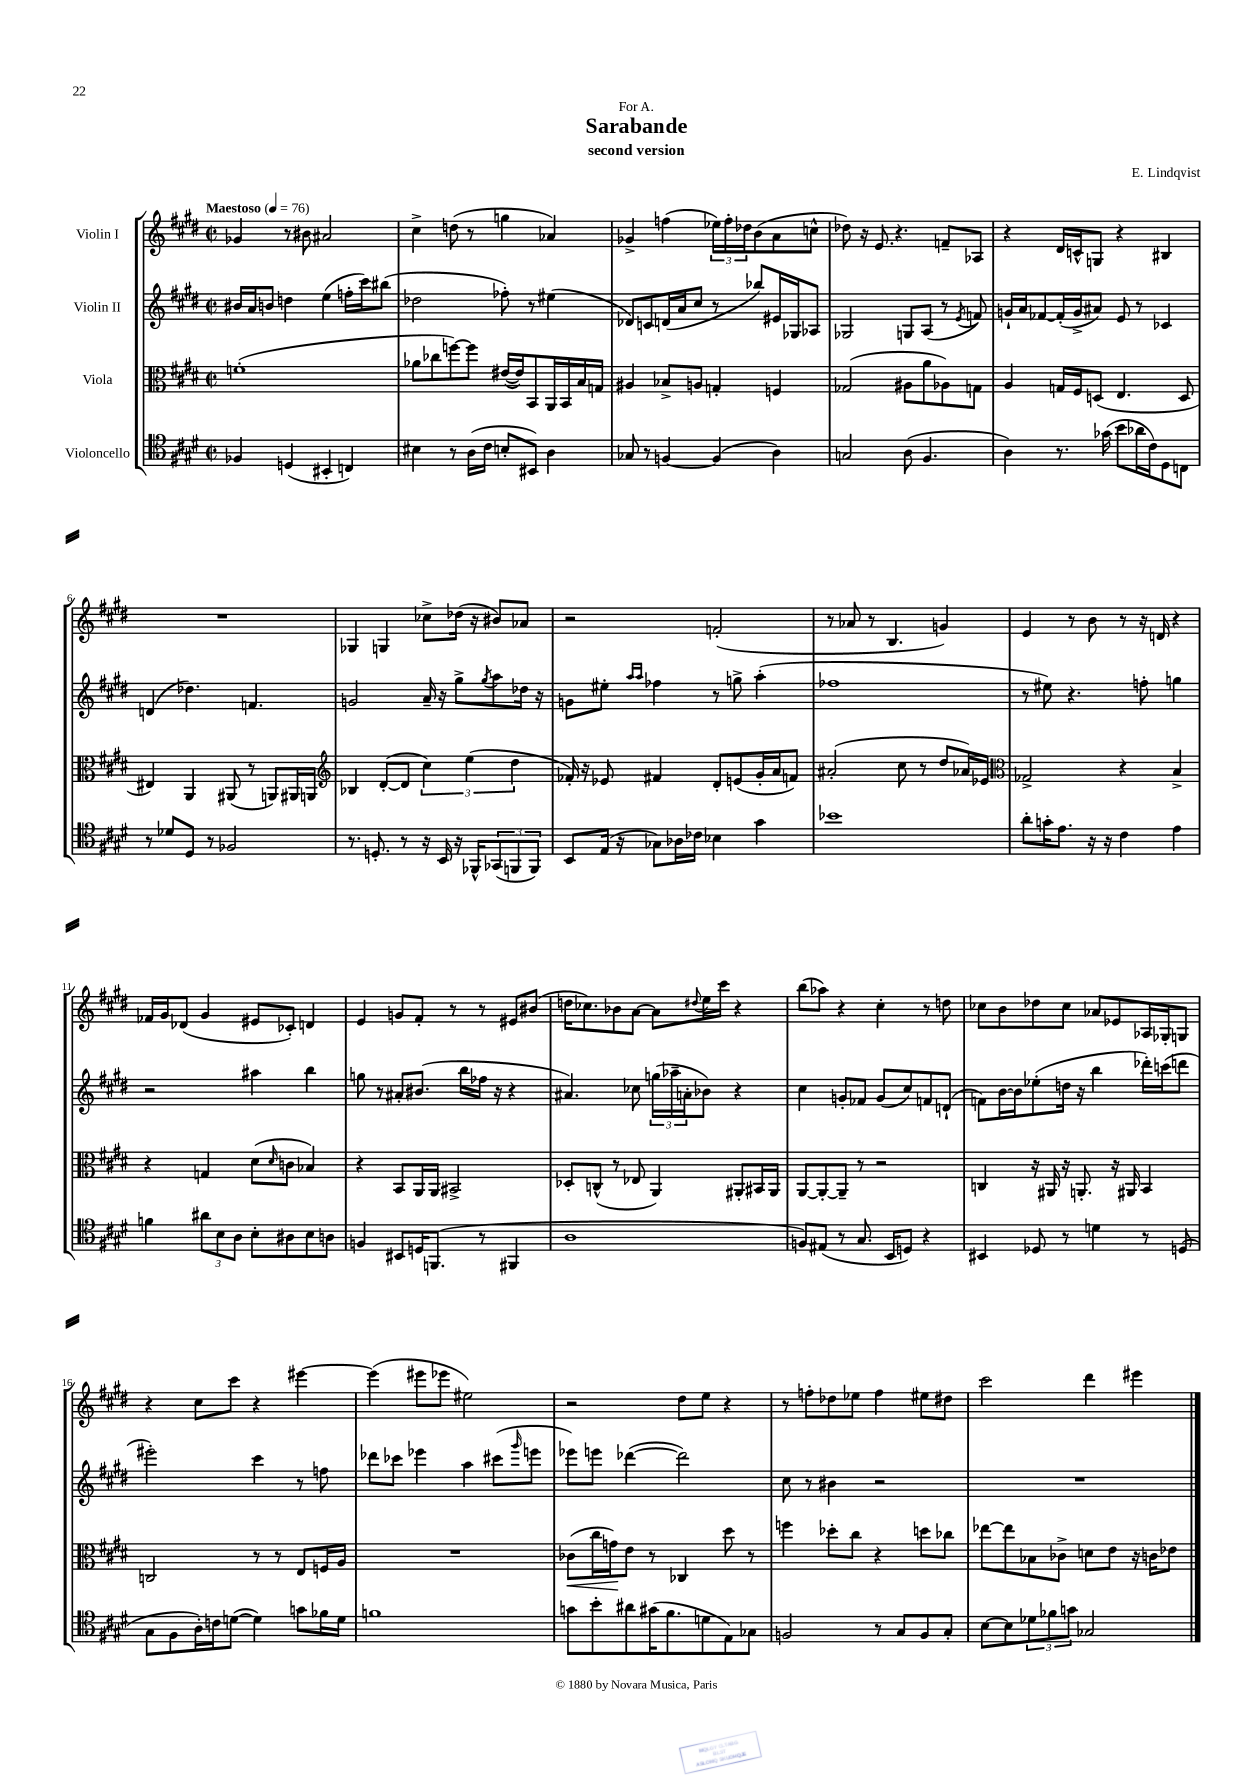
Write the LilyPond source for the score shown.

\header { title = "Sarabande" composer = "E. Lindqvist" subtitle = "second version" dedication = "For A." }
<<
\new StaffGroup <<
\new Staff = "s0" \with { instrumentName = "Violin I" } {
    \clef treble \key e \major \defaultTimeSignature \time 2/2 \tempo "Maestoso" 4 = 76
    ges'4 r8 bis'8 ais'2 |
    cis''4-> d''8( r8 g''4 aes'4) |
    ges'4-> f''4( \tuplet 3/2 { ees''16) f''16-. des''16 } b'8( a'8 c''8-^ |
    des''8) r16 e'8. r4. f'8-- aes8 |
    r4 dis'16 c'16-^ g8 r4 bis4 |
    R1 |
    ges4 g4 ces''8-> des''16( r16 bis'8) aes'8 |
    r2 f'2-.( |
    r8 aes'8 r8 b4. g'4) |
    e'4 r8 b'8 r8 r16 d'16 r4 |
    fes'16 gis'16 des'8( gis'4 eis'8 ces'8-.) d'4 |
    e'4 g'8 fis'8-. r8 r8 eis'8 bis'8( |
    d''16 ces''8.) bes'8 a'8~ a'8 \appoggiatura { dis''8 } e''16 cis'''16 r4 |
    b''8( aes''8) r4 cis''4-. r8 d''8 |
    ces''8 b'8 des''8 ces''8 aes'8 ees'8 aes16 ges16-. g8 |
    r4 cis''8 cis'''8 r4 eis'''4~ |
    eis'''4( eis'''8 ees'''8 eis''2) |
    r2 dis''8 e''8 r4 |
    r8 f''8-. des''8 ees''8 f''4 eis''8 dis''8 |
    cis'''2 dis'''4 eis'''4 \bar "|." |
}
\new Staff = "s1" \with { instrumentName = "Violin II" } {
    \clef treble \key e \major \defaultTimeSignature \time 2/2
    bis'16 a'16 b'8 d''4 e''4( f''16-. cis'''16) bis''8( |
    des''2 fes''8-.) r8 eis''4( |
    des'8) c'8 d'16( a'16 cis''8 r8 bes''8) eis'16 ges16 aes8 |
    ges2 g8 a8( r8 \acciaccatura { e'8 } f'8) |
    g'16-! a'16 fes'8~ fes'16-.( g'16-> ais'8) e'8 r8 ces'4 |
    d'4( des''4.) f'4. |
    g'2 a'16-- r16 gis''8-> \acciaccatura { gis''8 } a''8 des''16 r16 |
    g'8 eis''8-. \grace { a''16 a''16 } fes''4 r8 g''8-> a''4-.( |
    fes''1 |
    r8 eis''8) r4. f''8-. g''4 |
    r2 ais''4 b''4 |
    g''8 r8 ais'8-. bis'8.( b''16 fes''16 r16 r4 |
    ais'4.) ces''8 \tuplet 3/2 { g''16( aes''16-- a'16-. } bes'8) r4 |
    cis''4 g'8-. fes'8 g'8( cis''8) f'8 d'8-!( |
    f'8) b'16~ b'16 ees''8-.( d''16 r16 b''4 des'''16-.) c'''16( d'''8 |
    eis'''2-.) cis'''4 r8 f''8 |
    des'''8 ces'''8 ees'''4 a''4 cis'''8( \grace { gis'''16 } e'''8 |
    ees'''8) e'''8 des'''4~( des'''2) |
    cis''8 r8 bis'4 r2 |
    R1 \bar "|." |
}
\new Staff = "s2" \with { instrumentName = "Viola" } {
    \clef alto \key e \major \defaultTimeSignature \time 2/2
    f'1-.( |
    aes'8 ces''8 f''8~) f''8 eis'16~( eis'16) b,8 a,16 b,16 b16 g16 |
    ais4 bes8-> a8 g4-. f4 |
    ges2( ais8 a'8 aes8) g8 |
    a4 g16 fis16 d8( e4. d8 |
    eis4) a,4 ais,8( r8 a,8) ais,16 a,16 |
    \clef treble bes4 dis'8~-.( dis'8 \tuplet 3/2 { cis''4) e''4( dis''4 } |
    fes'16-.) r16 ees'8 fis'4 dis'8-. e'8( gis'16-. a'16 f'8) |
    ais'2-.( cis''8 r8 dis''8 aes'16) ees'16 |
    \clef alto ges2-> r4 b4-> |
    r4 g4 dis'8( \grace { dis'16 } c'8 bes4) |
    r4 b,8 a,16 a,16 bis,2-> |
    des8-. c8-^( r8 ees8 a,4) ais,8-. bis,16 ais,16 |
    a,8~ a,8~-. a,8-- r8 r2 |
    c4 r16 ais,16 r16 a,8.-. r16 ais,16 b,4 |
    c2 r8 r8 e8 f16 a16 |
    R1 |
    ces'8\<( cis''16 g'16\!) e'8 r8 ces4 dis''8 r8 |
    f''4 des''8-. cis''8 r4 d''8 ces''8 |
    ees''8~ ees''8 bes8 ces'8-> d'8 e'8 r16 c'16 ees'8 \bar "|." |
}
\new Staff = "s3" \with { instrumentName = "Violoncello" } {
    \clef tenor \key e \major \defaultTimeSignature \time 2/2
    fes4 d4( bis,4-. c4) |
    bis4 r8 a16( cis'16 b8-. bis,8) a4 |
    ges8 r8 f4~ f4( a4) |
    g2 a8( fis4. |
    a4) r8. ges'16( b'8 aes'16 cis'16) dis8 c8 |
    r8 des'8 dis8 r8 fes2 |
    r8. d8.-. r8 r16 b,16 r16 fes,16-^ \tuplet 3/2 { ges,8( f,8 f,8) } |
    b,8 e16( r16 ges8) aes16 ces'16 bes4 gis'4 |
    bes'1 |
    a'8-. g'16-. e'8. r16 r16 cis'4 e'4 |
    f'4 \tuplet 3/2 { ais'8 b8 a8 } b8-. ais8 b8 a8 |
    f4 bis,8 d16 f,8.( r8 fis,4 |
    a1 |
    f8) eis8( r8 gis8. b,16 d8) r4 |
    bis,4 des8 r8 d'4 r8 d8( |
    gis8 fis8 a16-.) c'16 d'8~( d'4) g'8 fes'16 d'16 |
    f'1 |
    g'8 b'8-. ais'8 gis'16( fis'8. d'8 e8) ges8 |
    f2 r8 gis8 f8 gis8-. |
    b8~ b8 \tuplet 3/2 { des'8 fes'8 g'8 } ges2 \bar "|." |
}
>>
>>
